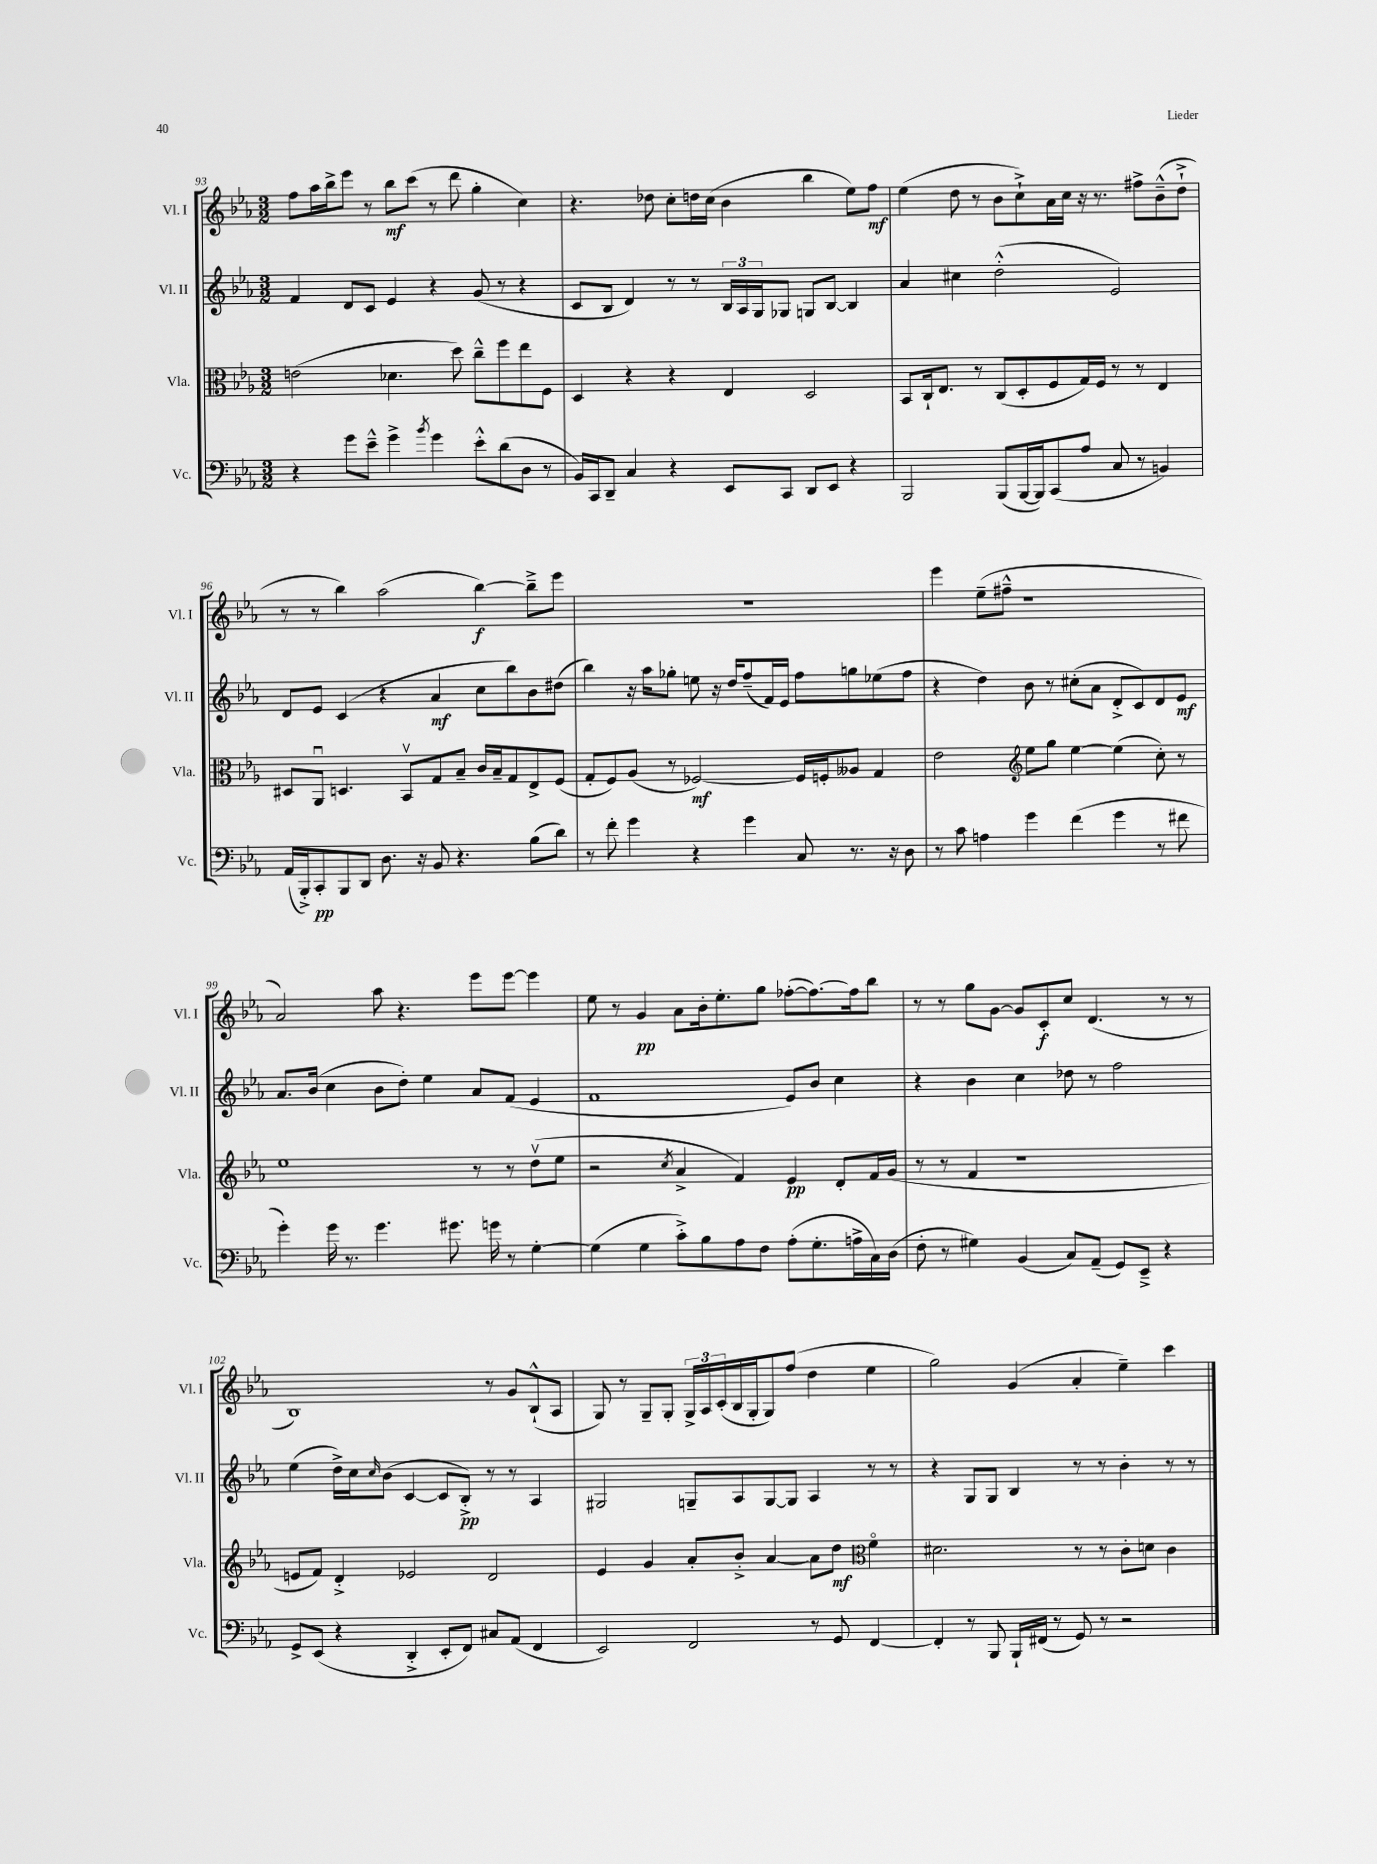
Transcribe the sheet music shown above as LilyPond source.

<<
\new StaffGroup <<
\new Staff = "s0" \with { instrumentName = "Vl. I" shortInstrumentName = "Vl. I" } {
    \clef treble \key ees \major \numericTimeSignature \time 3/2
    f''8 aes''16 bes''16-> ees'''8 r8 bes''8\mf c'''8( r8 d'''8 g''4-. c''4) |
    r4. des''8 c''8-. d''16 c''16( bes'4 bes''4 ees''8) f''8\mf |
    ees''4( d''8 r8 bes'8 c''8-!->) aes'16 c''16 r16 r8. fis''8-> bes'8---^( d''8-!-> |
    r8 r8 bes''4) aes''2( bes''4~\f) bes''8---> ees'''8 |
    R1. |
    ees'''4 ees''8--( fis''8---^ r1 |
    aes'2) aes''8 r4. ees'''8 ees'''8~ ees'''4 |
    ees''8 r8 g'4\pp aes'8 bes'16-. ees''8.-. g''8 fes''8~-.( fes''8.~) fes''16 bes''8 |
    r8 r8 g''8 g'8~ g'8 c'8-.\f c''8 d'4.( r8 r8 |
    bes1) r8 g'8 bes8-!-^( aes8 |
    g8) r8 g8-- g8-. \tuplet 3/2 { g16-> aes16 c'16-.( } bes16 g16-. g8) f''8( d''4 ees''4 |
    g''2) g'4( aes'4-. ees''4--) c'''4 \bar "|." |
}
\new Staff = "s1" \with { instrumentName = "Vl. II" shortInstrumentName = "Vl. II" } {
    \clef treble \key ees \major \numericTimeSignature \time 3/2
    f'4 d'8 c'8 ees'4 r4 g'8( r8 r4 |
    c'8 bes8 d'4) r8 r8 \tuplet 3/2 { bes16 aes16 g16 } ges8 g8 bes8~ bes4 |
    aes'4 cis''4 d''2-.-^( ees'2) |
    d'8 ees'8 c'4( r4 aes'4\mf c''8 bes''8) bes'8 dis''8( |
    bes''4) r16 aes''16 ges''8-. e''8 r16 d''16 f''8--( f'16) ees'16 f''8 g''8 ees''8( f''8 |
    r4 d''4) bes'8 r8 cis''8-.( aes'8 d'8-.-> c'8) d'8 ees'8\mf |
    aes'8. bes'16( c''4 bes'8 d''8-.) ees''4 aes'8 f'8( ees'4 |
    f'1 ees'8) bes'8 c''4 |
    r4 bes'4 c''4 des''8 r8 f''2 |
    ees''4( d''16->) c''16 \grace { c''16 } bes'8( c'4~ c'8 bes8-.->\pp) r8 r8 aes4 |
    gis2 g8-- aes8 g8~ g8 aes4 r8 r8 |
    r4 g8 g8 bes4 r8 r8 bes'4-. r8 r8 \bar "|." |
}
\new Staff = "s2" \with { instrumentName = "Vla." shortInstrumentName = "Vla." } {
    \clef alto \key ees \major \numericTimeSignature \time 3/2
    e'2( des'4. d''8) c''8---^ f''8 ees''8 f8 |
    d4 r4 r4 ees4 d2 |
    bes,8 c16-! ees8. r8 c8( d8-. f8 g16) f16 r8 r8 ees4 |
    dis8 aes,8\downbow d4. bes,8\upbow g8 bes8-- c'16 bes16-- g8 ees8-> f8( |
    g8-. f8) aes8( r8 fes2~\mf) fes16 f16-. aeses8 g4 |
    ees'2 \clef treble ees''8 g''8 ees''4~ ees''4( c''8-.) r8 |
    ees''1 r8 r8 d''8\upbow( ees''8 |
    r2 \acciaccatura { c''8 } aes'4-> f'4) ees'4\pp d'8-. f'16 g'16( |
    r8 r8 f'4 r1 |
    e'8 f'8) d'4-.-> ees'2 d'2 |
    ees'4 g'4 aes'8-. bes'8-.-> aes'4~ aes'8 d''8\mf \clef alto f'4\flageolet |
    dis'2. r8 r8 c'8-. d'8 c'4 \bar "|." |
}
\new Staff = "s3" \with { instrumentName = "Vc." shortInstrumentName = "Vc." } {
    \clef bass \key ees \major \numericTimeSignature \time 3/2
    r4 g'8 ees'8---^ g'4-> \acciaccatura { bes'8 } g'4 ees'8-.-^ d'8( d8 r8 |
    bes,16) c,16 d,8-- c4 r4 ees,8 c,8 d,8 ees,8 r4 |
    bes,,2 bes,,8( bes,,16~ bes,,16) c,8( aes8 c8 r8 b,4) |
    aes,16( bes,,16-.->) c,8-.\pp bes,,8 d,8 d8. r16 bes,8 r4. bes8( d'8) |
    r8 f'8-. g'4 r4 g'4 c8 r8. r16 d8 |
    r8 c'8 a4 g'4 f'4( g'4 r8 fis'8 |
    g'4-.) g'16 r8. g'4. gis'8. g'16 r8 g4~-. |
    g4( g4 c'8-.->) bes8 aes8 f8 aes8-.( g8.-. a16-> c16) d16( |
    f8-. r8 gis4) bes,4( c8) aes,8--( g,8) ees,8---> r4 |
    g,8-> ees,8( r4 d,4-.-> ees,8-. f,8) cis8 aes,8( f,4 |
    ees,2) f,2 r8 g,8 f,4~ |
    f,4-. r8 bes,,8 bes,,16-! fis,16( r8 g,8) r8 r2 \bar "|." |
}
>>
>>
\layout { \context { \Score currentBarNumber = #93 } }
